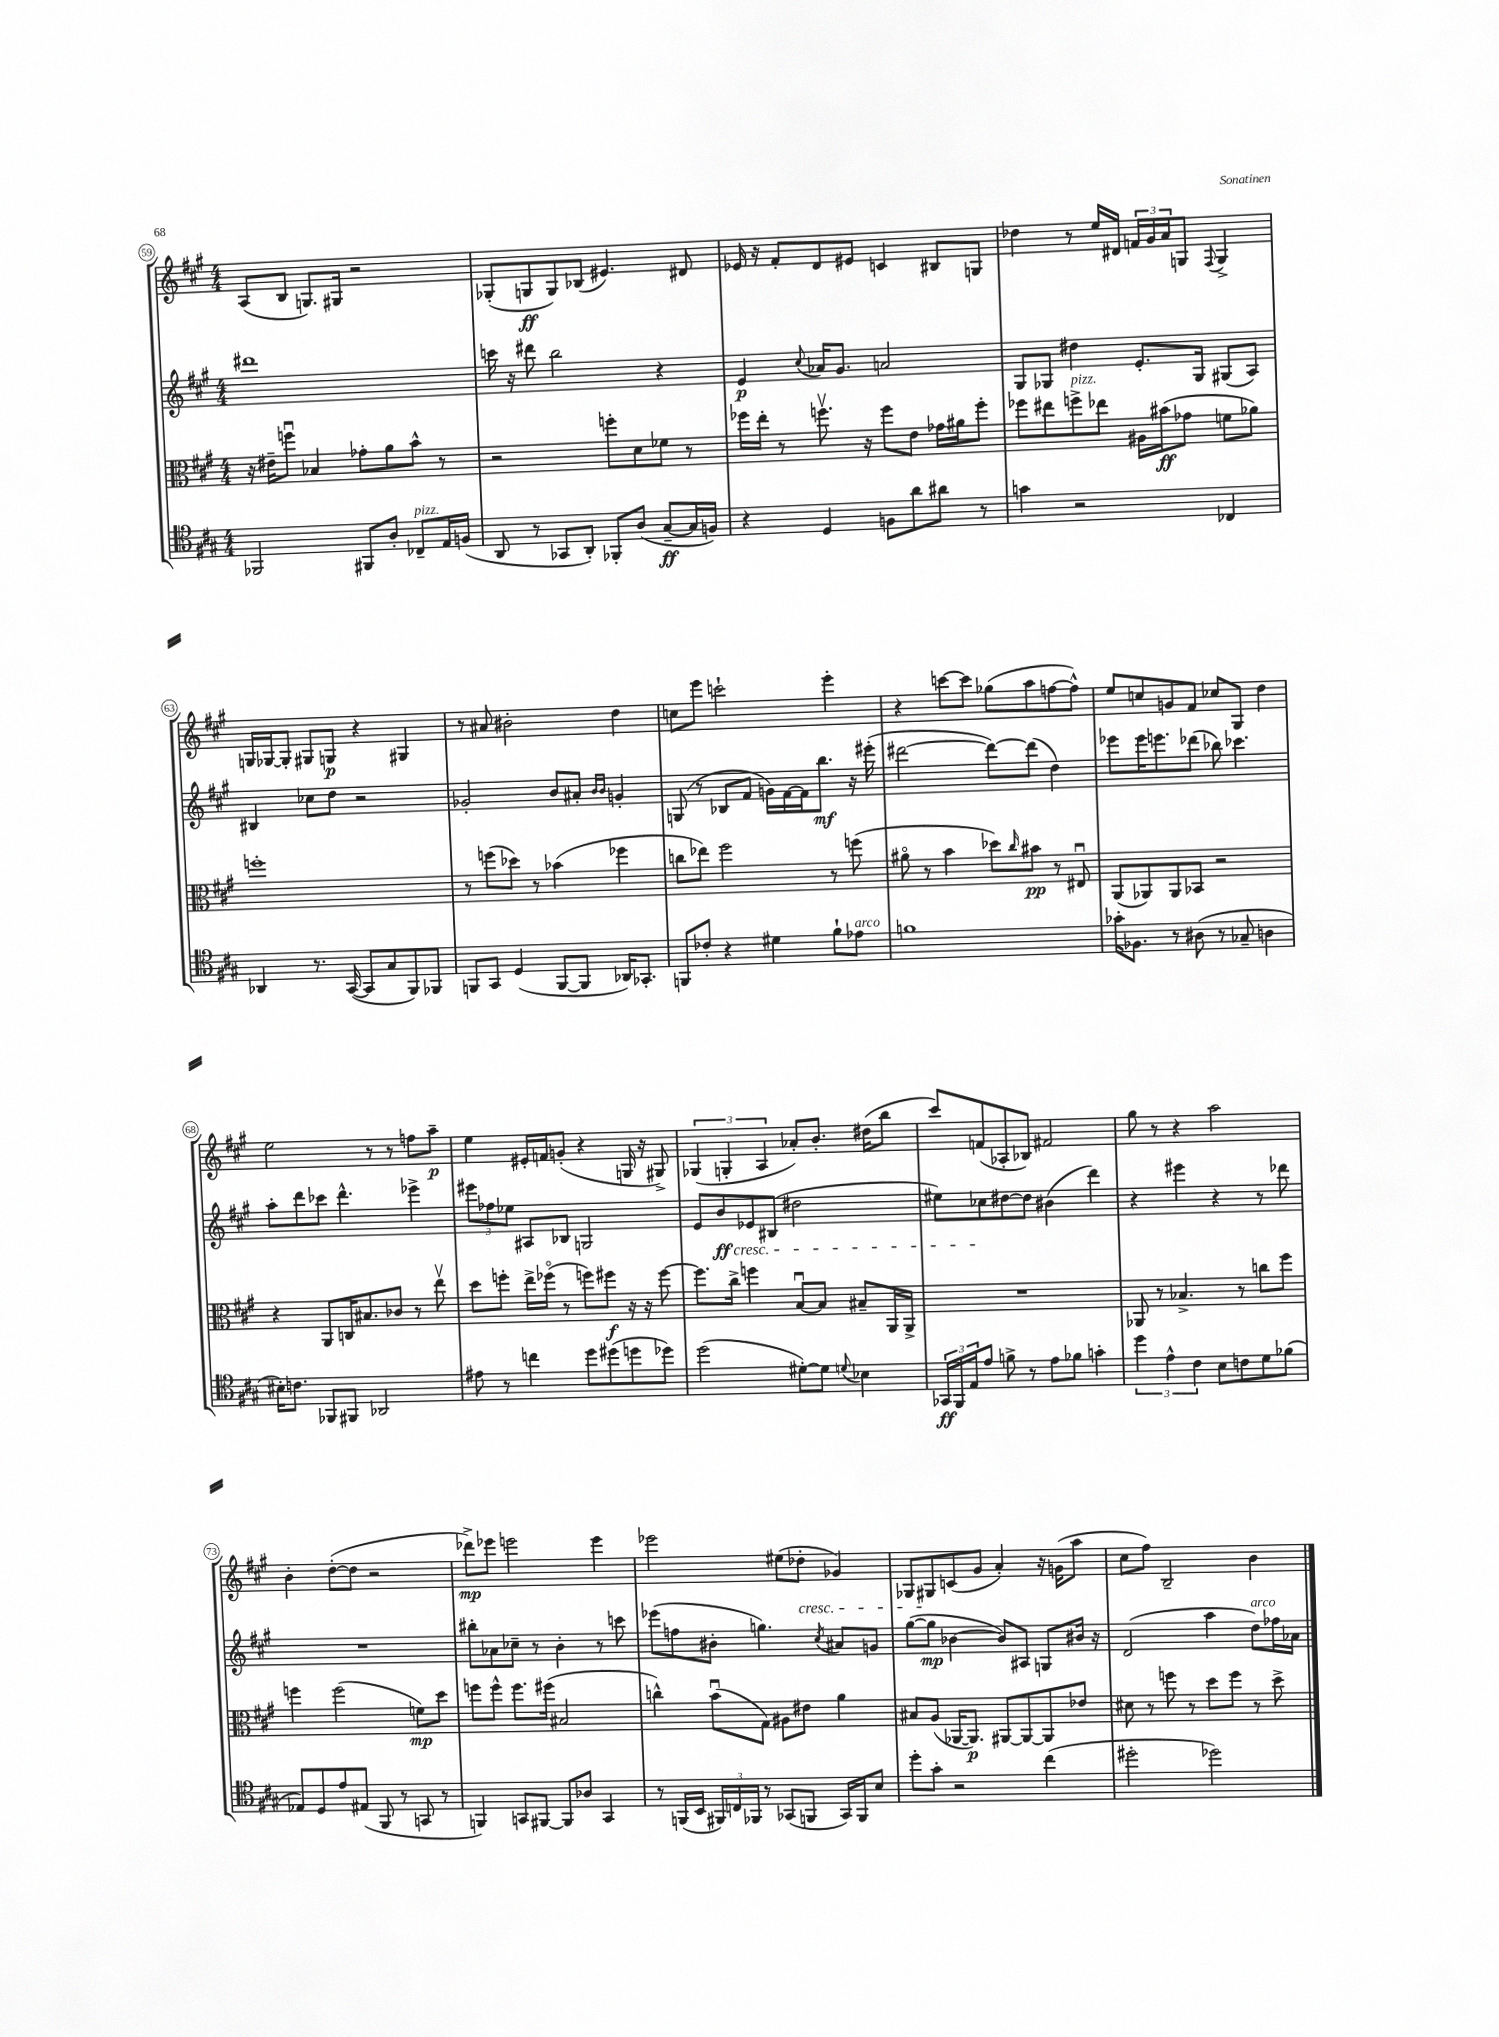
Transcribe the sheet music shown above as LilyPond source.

<<
\new StaffGroup <<
\new Staff = "s0" {
    \clef treble \key a \major \numericTimeSignature \time 4/4
    a8( b8 g8.) gis16 r2 |
    ges8-.( g8\ff g8) bes8( eis'4.) dis'8 |
    ees'16 r16 fis'8-. d'8 eis'8 c'4 bis8 g8 |
    des''4 r8 e''16 dis'16 \tuplet 3/2 { f'16 gis'16 a'16 } g8 \appoggiatura { fis8 } g4-> |
    g16 ges16~ ges8-. gis8 g8\p r4 gis4 |
    r8 ais'8 bis'2-. d''4 |
    c''8 e'''8 c'''2-! e'''4-. |
    r4 c'''8~ c'''8 ges''8( a''8 f''8~ f''8-^) |
    e''8 c''8 g'8 fis'8 ces''8 gis8 d''4 |
    e''2 r8 r8 f''8 a''8--\p |
    e''4 eis'16-. f'16 g'8-.( r4 g16 r16 gis8->) |
    \tuplet 3/2 { ges4( g4-. a4 } aes'8-.) b'8.-. dis''16( b''8 |
    cis'''8) f'8( aes8-. bes8) fis'2 |
    gis''8 r8 r4 a''2 |
    b'4-. d''8~-.( d''8 r2 |
    des'''8->\mp) ees'''8 e'''2 e'''4 |
    ees'''2 eis''8( des''8-.\cresc ges'4) |
    ges8 gis8\! c'8( gis'8 a'4-.) r16 g'16( a''8 |
    cis''8 fis''8) b2-- b'4 \bar "|." |
}
\new Staff = "s1" {
    \clef treble \key a \major \numericTimeSignature \time 4/4
    dis'''1 |
    c'''16 r16 dis'''8 b''2 r4 |
    e'4\p \appoggiatura { cis''8 } aes'16 gis'8. a'2 |
    gis8 ges8 dis''4 e'8.-. ges16 gis8( a8) |
    bis4 ces''8 d''8 r2 |
    ges'2-. b'8 ais'8-. \grace { b'16 b'16 } g'4-. |
    g8( r8 bes8 fis'8 g'16) fis'16~ fis'16 b''8.\mf r16 eis'''16-.( |
    dis'''2~ dis'''8~) dis'''8( d''4) |
    ees'''8 ees'''16 e'''8. des'''8( bes''8) ces'''4. |
    a''8-. d'''8 ces'''8 d'''4.-^ ees'''4-> |
    \tuplet 3/2 { eis'''8 fes''8 ees''8 } ais8 bes8 g2 |
    e'8 b'8\ff\cresc ees'8 bis8( dis''2 |
    eis''8) ces''8\! dis''8~ dis''8 bis'4( d'''4) |
    r4 eis'''4 r4 r8 des'''8 |
    R1 |
    bis''8-. aes'8 ces''8-- r8 b'4-. r8 c'''8 |
    ees'''8( f''8 bis'8-. g''4.) \acciaccatura { cis''8 } ais'8 g'8 |
    gis''8~( gis''8\mp bes'4~ bes'8) ais8 g8 bis'16 r16 |
    d'2( a''4 d''8^\markup { \italic "arco" }) fes''16 aes'16 \bar "|." |
}
\new Staff = "s2" {
    \clef alto \key a \major \numericTimeSignature \time 4/4
    r16 eis'16-- f''8\downbow bes4 ges'8-. a'8 b'8-^ r8 |
    r2 f''8-. d'8 fes'8 r8 |
    fes''16 e''16-. r8 f''8.\upbow r16 f''8 e'8 ges'16 ais'16 f''8-. |
    fes''8 eis''8 f''8->^\markup { \italic "pizz." } ees''8 ais16 bis'16\ff( ges'8 f'8 aes'8) |
    f''1-. |
    r8 f''8( des''8) r8 bes'4( fes''4 |
    c''8 ees''8) fis''2 r8 f''8( |
    ais'8\flageolet r8 b'4 des''8) \grace { cis''16 } bis'8\pp r8 eis8\downbow |
    a,8( aes,8) aes,8 bes,8 r2 |
    r4 a,8 c16 bis8. ces'8 r8 e''8\upbow |
    d''8 f''8-. e''16-> fes''16\flageolet( r8 f''8) fis''8\f r16 r16 fis''8~ |
    fis''8. cis''16-> f''4 b8~\downbow b8 bis8-- a,16 a,16-> |
    R1 |
    aes,8 r8 bes4.-> r8 c''8 fis''8 |
    f''4 f''2( f'8\mp) d''8 |
    f''8 f''8-^ f''8. fis''16( bis2 |
    c''4-^) b'8\downbow( gis8) ais8 eis'8 a'4 |
    bis8 a8( aes,16~ aes,8.\p) ais,8~ ais,8~ ais,8 ees'8 |
    dis'8 r8 f''8 r8 d''8 f''8 r8 d''8-> \bar "|." |
}
\new Staff = "s3" {
    \clef tenor \key a \major \numericTimeSignature \time 4/4
    fes,2 fis,8 a8-. ces8--^\markup { \italic "pizz." } e16 f16( |
    a,8 r8 ges,8 a,8-.) fes,8-. a8( gis8~--\ff gis16 f16) |
    r4 d4 f8 a'8 ais'8 r8 |
    g'4 r2 ces4 |
    aes,4 r8. gis,16~( gis,8 gis8 fis,8) fes,8 |
    f,8 gis,8 d4( f,8~ f,8 aes,16) ges,8.-. |
    f,8 ces'8-. r4 dis'4 fis'8-! ees'8^\markup { \italic "arco" } |
    f'1 |
    ges'16-. fes8. r8 ais8( r8 ges8-- a4 |
    bis16-.) c'8. fes,8 fis,8 aes,2 |
    eis'8 r8 c''4 d''8 dis''8( d''8 des''8) |
    d''2( dis'8~-.) dis'8 \appoggiatura { d'8 } bes4 |
    \tuplet 3/2 { ges,16\ff fis,16 e16 } e'8 f'8-> r8 e'8 fes'8 g'4-. |
    \tuplet 3/2 { d''4 e'4-^ cis'4 } b8 c'8 d'8 fes'8( |
    ees8) d8 e'8 eis8( fis,8 r8 g,8 r8 |
    f,4) g,8 fis,8~ fis,8 aes8 g,4 |
    r8 f,16( b,16 \tuplet 3/2 { fis,16) c16 fes,16 } r8 ges,8( f,8 ges,16) f,16 b8 |
    d''8-. gis'8-. r2 cis''4( |
    dis''2-. des''2) \bar "|." |
}
>>
>>
\layout { \context { \Score currentBarNumber = #59 \override BarNumber.stencil = #(make-stencil-circler 0.1 0.3 ly:text-interface::print) } }
